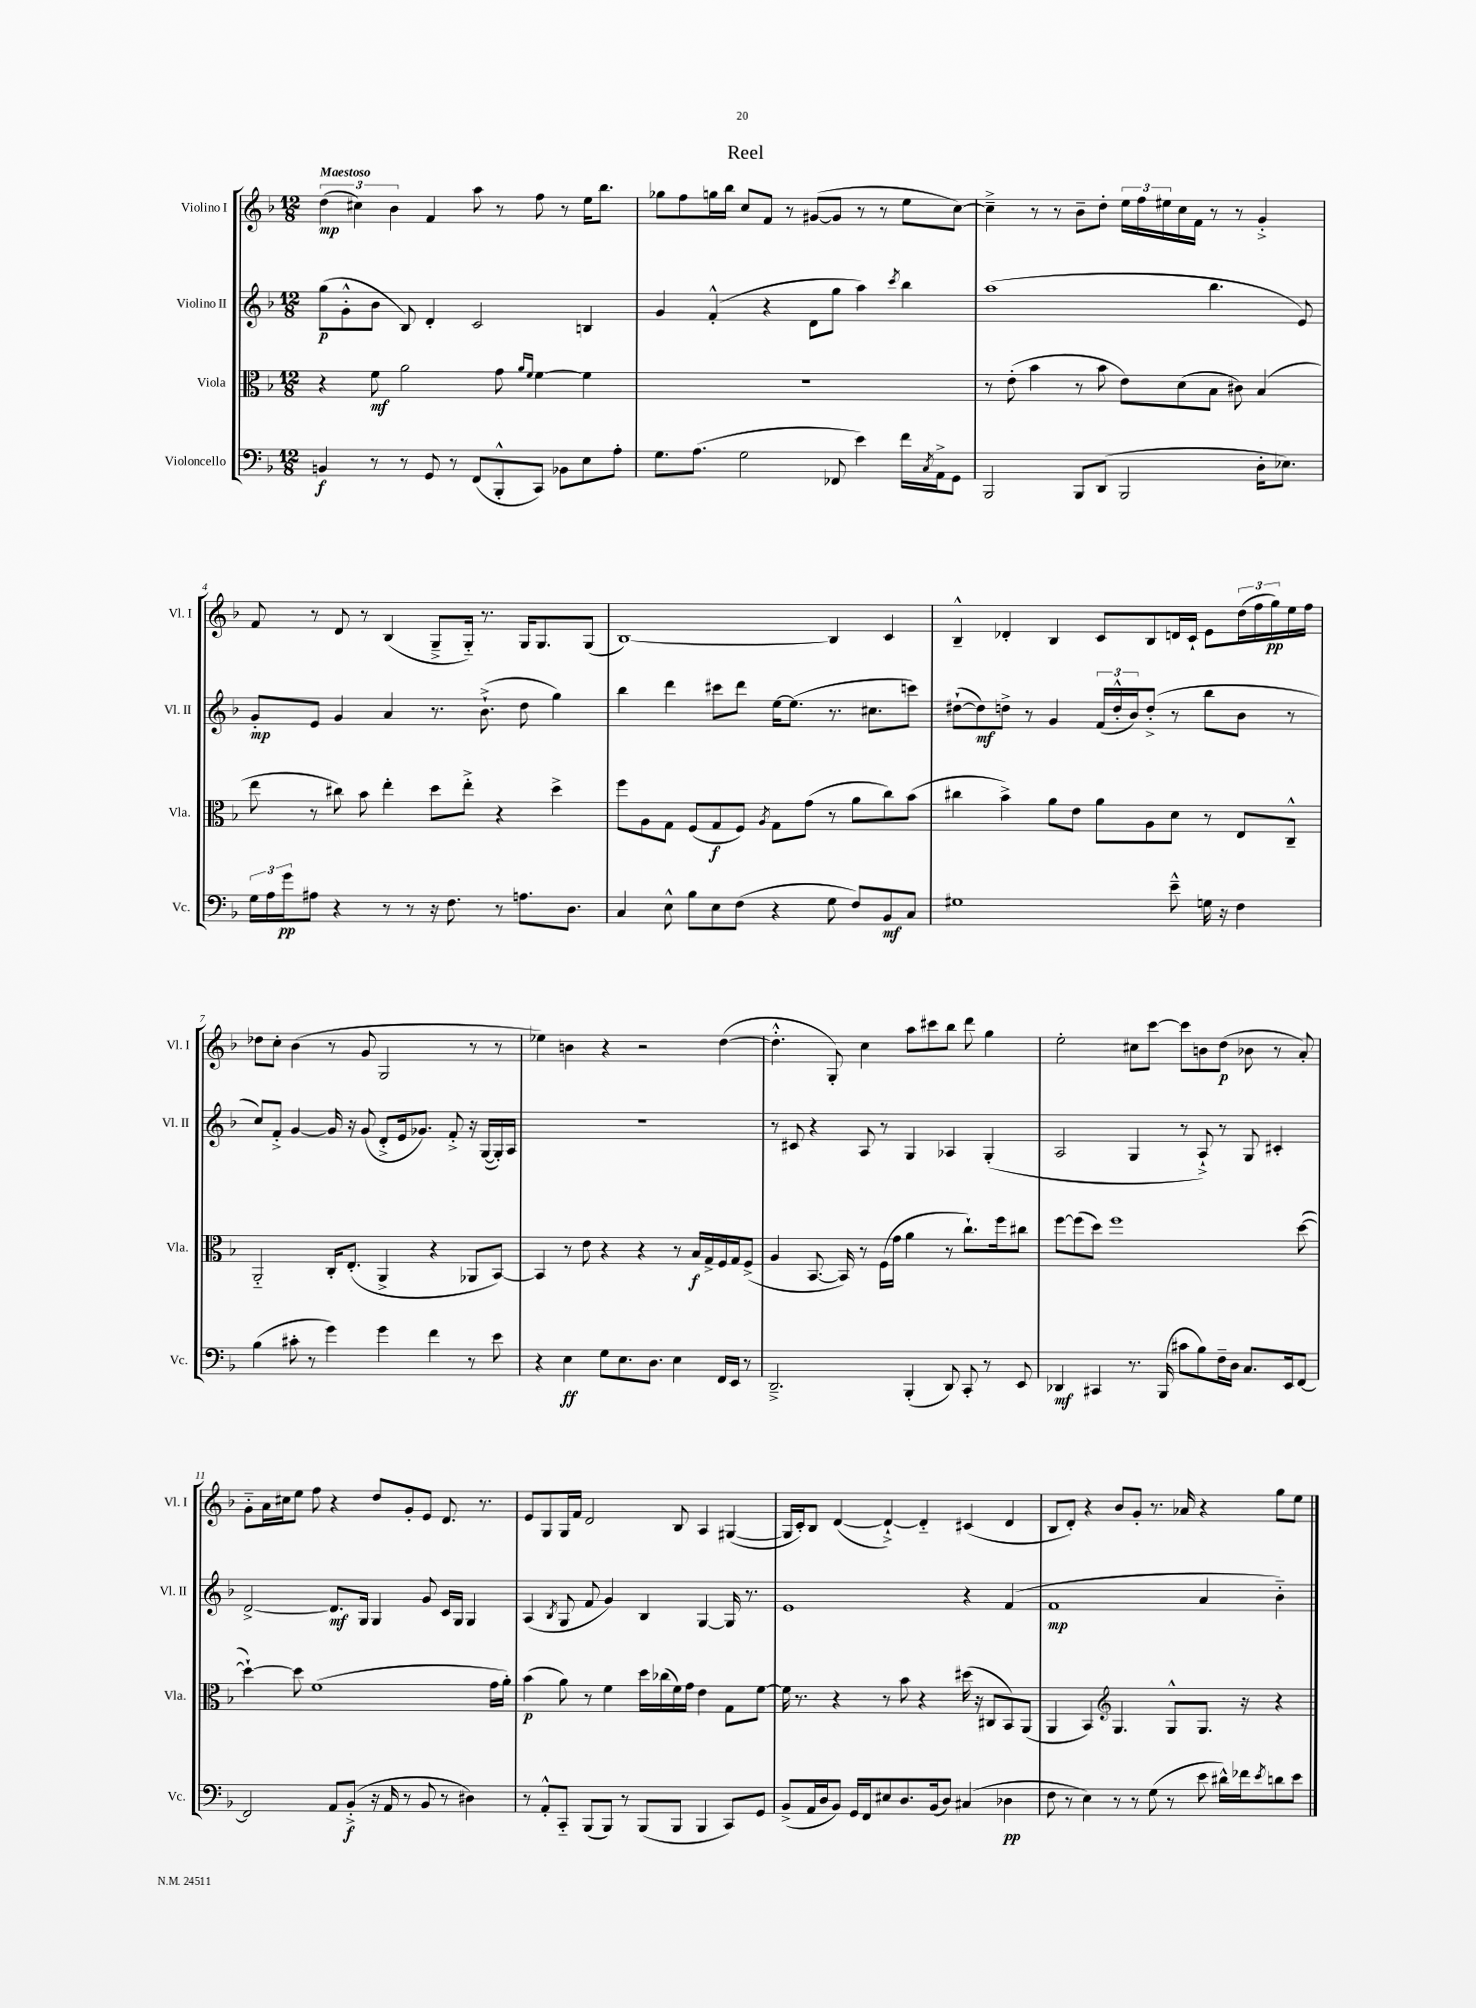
\header { title = "Reel" }
<<
\new StaffGroup <<
\new Staff = "s0" \with { instrumentName = "Violino I" shortInstrumentName = "Vl. I" } {
    \clef treble \key f \major \numericTimeSignature \time 12/8 \tempo "Maestoso"
    \tuplet 3/2 { d''4\mp( cis''4) bes'4 } f'4 a''8 r8 f''8 r8 e''16 bes''8. |
    ges''8 f''8 g''16 bes''16 c''8 f'8 r8 gis'8~( gis'8 r8 r8 e''8 c''8~) |
    c''4---> r8 r8 bes'8-- d''8-. \tuplet 3/2 { e''16 f''16 eis''16 } c''16 f'16 r8 r8 g'4-.-> |
    f'8 r8 d'8 r8 bes4( g8---> g16-_) r8. g16 g8. g8( |
    bes1~) bes4 c'4 |
    bes4---^ des'4-. bes4 c'8 bes8 d'16 c'16-! e'8 \tuplet 3/2 { d''16( f''16 g''16\pp) } e''16 f''16 |
    des''8 c''8-. bes'4( r8 g'8 g2 r8 r8 |
    ees''4) b'4 r4 r2 d''4~( |
    d''4.-.-^ g8-.) c''4 a''8 cis'''8 bes''8 d'''8 g''4 |
    e''2-. cis''8 c'''8~ c'''8 b'8 d''8\p( bes'8 r8 a'8-.) |
    g'8-_ a'16 cis''16 e''8 f''8 r4 d''8 g'8-. e'8 d'8. r8. |
    e'8 g8 g16 f'16 d'2 bes8 a4 gis4~( |
    gis16 c'16-.) bes8 d'4~( d'4~-!->) d'4-_ cis'4( d'4 |
    bes8 d'8-.) r4 bes'8 g'8-. r8. aes'16 r4 g''8 e''8 \bar "|." |
}
\new Staff = "s1" \with { instrumentName = "Violino II" shortInstrumentName = "Vl. II" } {
    \clef treble \key f \major \numericTimeSignature \time 12/8
    g''8\p( g'8-.-^ bes'8 bes8) d'4-. c'2 b4 |
    g'4 f'4-.-^( r4 d'8 g''8 a''4) \acciaccatura { c'''8 } bes''4 |
    a''1( bes''4. e'8) |
    g'8-.\mp e'8 g'4 a'4 r8. bes'8.-!->( d''8 g''4) |
    bes''4 d'''4 cis'''8 d'''8 e''16~ e''8.( r8. cis''8. c'''8) |
    dis''8~-!( dis''8\mf) d''8-> r8 g'4 \tuplet 3/2 { f'16( d''16-.-^ bes'16) } d''8-.->( r8 bes''8 bes'8 r8 |
    c''8) f'8-.-> g'4~ g'16 r16 g'8( d'8-.-> e'16 ges'8.) f'8-.-> r16 g16~( g16-.) a16 |
    R1. |
    r8 cis'8 r4 a8 r8 g4 aes4 g4-.( |
    a2 g4 r8 a8-!->) r8 g8 cis'4-. |
    d'2~-> d'8.\mf g16 g4 g'8 c'16 g16 g4 |
    a4( \acciaccatura { bes8 } g8 f'8 g'4) bes4 g4~ g16 r8. |
    e'1 r4 f'4( |
    f'1\mp a'4 bes'4-_) \bar "|." |
}
\new Staff = "s2" \with { instrumentName = "Viola" shortInstrumentName = "Vla." } {
    \clef alto \key f \major \numericTimeSignature \time 12/8
    r4 f'8\mf a'2 g'8 \grace { a'16 f'16 } f'4~ f'4 |
    R1. |
    r8 e'8-.( bes'4 r8 bes'8 e'8) d'8( bes8 cis'8) bes4( |
    e''8 r8 cis''8) bes'8 e''4-. d''8 e''8-.-> r4 d''4-> |
    f''8 a8 g8 f8( g8\f f8) \acciaccatura { a8 } g8 g'8( r8 a'8 c''8) bes'8( |
    cis''4 bes'4->) a'8 e'8 a'8 a8 d'8 r8 e8 c8---^ |
    a,2-_ c16-. e8.-.( a,4-> r4 aes,8 bes,8~) |
    bes,4 r8 e'8 r4 r4 r8 bes16\f g16-> f16 g16 f8->( |
    a4 bes,8.~ bes,16) r8 f16( g'16 a'4 r8 c''8.-!) f''16 cis''8 |
    f''8~ f''8( d''8) f''1 d''8~( |
    d''4~-!) d''8 f'1( g'16 a'16-.) |
    bes'4\p( a'8) r8 f'4 d''16 ces''16( f'16) g'16 e'4 g8 f'8~ |
    f'16 r8. r4 r8 bes'8 r4 dis''16( r16 cis8 bes,8) a,8( |
    a,4 bes,4) \clef treble g4. g8-^ g8. r16 r4 \bar "|." |
}
\new Staff = "s3" \with { instrumentName = "Violoncello" shortInstrumentName = "Vc." } {
    \clef bass \key f \major \numericTimeSignature \time 12/8
    b,4\f r8 r8 g,8 r8 f,8( bes,,8-.-^ c,8) bes,8 e8 a8-. |
    g8. a8.( g2 fes,8 e'4) f'16 \acciaccatura { c8 } a,16-> g,8 |
    bes,,2 bes,,8 d,8( bes,,2 d16-. ees8.) |
    \tuplet 3/2 { g16 a16 g'16\pp } ais8 r4 r8 r8 r16 f8. r8 a8. d8. |
    c4 e8-^ bes8 e8 f8( r4 g8 f8) bes,8\mf c8 |
    gis1 e'8---^ g16 r16 f4 |
    bes4( cis'8-. r8 g'4) g'4 f'4 r8 e'8 |
    r4 e4\ff g8 e8. d8. e4 f,16 e,16 r8 |
    d,2.---> bes,,4-.( d,8) c,8-. r8 e,8 |
    des,4\mf cis,4 r8. bes,,16( cis'8 bes8) f16-- d16 c8. e,16 f,8~ |
    f,2 a,8 bes,8-.->\f( r16 a,16 r8 bes,8 r8 dis4) |
    r8 a,8-.-^ c,8-_ bes,,8( bes,,8) r8 bes,,8( bes,,8 bes,,4 c,8) g,8 |
    bes,8->( a,16 d16 bes,8) g,16 f,16 eis8 d8. bes,16( d8) cis4( des4\pp |
    f8 r8 e4) r8 r8 g8( r8 e'8 dis'16-^) fes'16 \acciaccatura { e'8 } d'8 e'8 \bar "|." |
}
>>
>>
